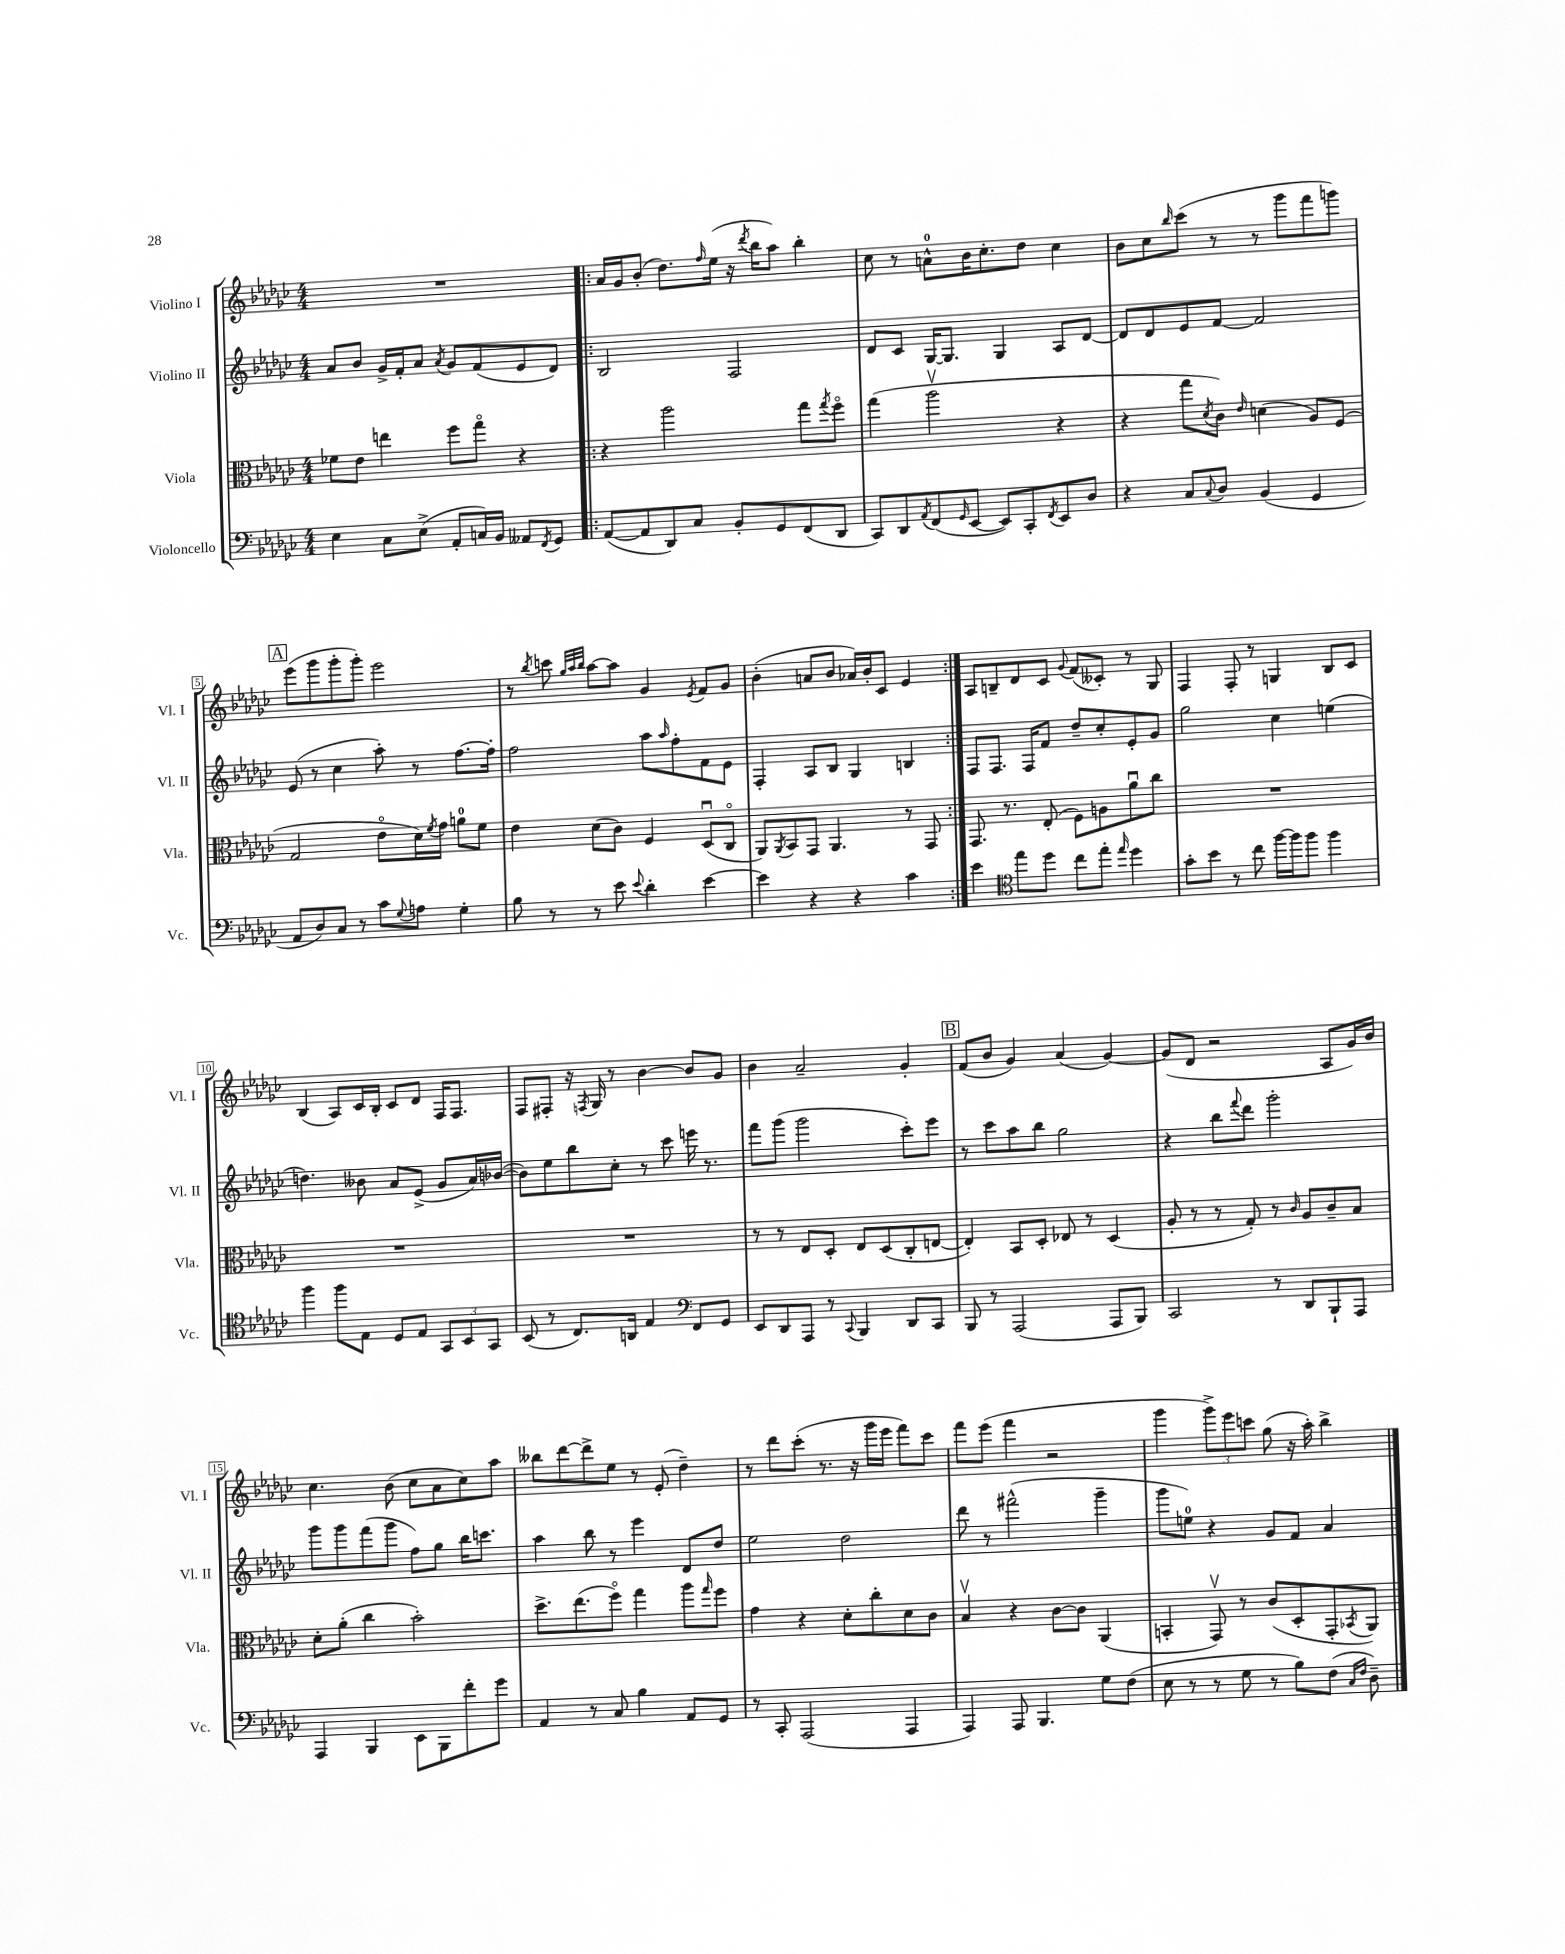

**kern	**kern	**kern	**kern
*part4	*part3	*part2	*part1
*staff4	*staff3	*staff2	*staff1
*I"Violoncello	*I"Viola	*I"Violino II	*I"Violino I
*I'Vc.	*I'Vla.	*I'Vl. II	*I'Vl. I
*clefF4	*clefC3	*clefG2	*clefG2
*k[b-e-a-d-g-c-]	*k[b-e-a-d-g-c-]	*k[b-e-a-d-g-c-]	*k[b-e-a-d-g-c-]
*M4/4	*M4/4	*M4/4	*M4/4
=1	=1	=1	=1
4E-\	8f-X\L	8a-/L	1r
.	8e-\J	8b-/J	.
8C-\L	4een\	16g-^/LL	.
.	.	16f'/J	.
(8E-^\J	.	8a-/J	.
.	.	8qa-/	.
8AA-'/L	8ff\L	8g-/L	.
16Cn/L)	8gg-\J	(8f/	.
16BB-/JJ	.	.	.
8AA--X/L	4r	8e-/	.
8qFF/	.	.	.
8GG-/J	.	8d-/J)	.
=2!|:	=2!|:	=2!|:	=2!|:
([8AA-/L	4r	2B-/	16a-/LL
.	.	.	16g-/J
8AA-/]	.	.	(8b-'/J
8DD-/)	2aa-\	.	8.dd-\L)
8C-/J	.	.	.
.	.	.	16qqff/
.	.	.	(16ee-\Jk
8BB-'/L	.	2F/	16r
.	.	.	8qddd-/
.	.	.	16bb-\KL
8GG-/	.	.	8aa-\J)
(8FF/	8gg-\L	.	4bb-'\
.	8qgg-/	.	.
8DD-/J	8ff\J	.	.
=3	=3	=3	=3
8CC-/L)	(4gg-\	8d-/L	8cc-\
8DD-/	.	8c-/J	8r
8qAA-/	.	.	.
(8FF/	2aa-v\	[16G-/KL	8an^^\L
.	.	8.G-/J]	.
16qqGG-/	.	.	.
[8EE-/J	.	.	16b-\K
.	.	.	8.cc-'\
8EE-/L])	.	4G-/	.
8CC-'/	.	.	8dd-\J
8qFF/	.	.	.
8EE-/	4r	8A-/L	4cc-\
8D-/J	.	[8d-/J	.
=4	=4	=4	=4
4r	4r	8d-/L]	8b-\L
.	.	8d-/	8cc-\
.	.	.	16qqbb-/
8C-/L	8gg-\L	8e-/	(8ccc-\J
8qqC-/	8qd-/	.	.
8D-/J	8c-\J)	[8f/J	8r
.	16qqe-/	.	.
(4BB-/	(4dn\	2f/]	8r
.	.	.	8ggg-\L
4GG-/	8A-/L)	.	8fff\
.	(8F/J	.	8gggn\J)
!!LO:LB:g=z
!!LO:REH:place=s1:t=A
=5	=5	=5	=5
8AA-/L	2G-/	(8e-/	(8eee-\L
8D-/)	.	8r	8ggg-\
8C-/J	.	4cc-\	8ggg-'\
8r	.	.	8ggg-'\J)
8c-\L	8e-\L	8aa-'\)	2eee-\
8qqG-/	.	.	.
8An\J	16d-\L)	8r	.
.	8qf/	.	.
.	16g-\JJ	.	.
4G-'\	8an\L	[8.ff\L	.
.	8f\J	.	.
.	.	16ff'\Jk]	.
=6	=6	=6	=6
8B-\	4e-\	2ff\	8r
.	.	.	8qbb-/
8r	.	.	8cccn\
.	.	.	32qqgg-/LLL
.	.	.	32qqaa-/
.	.	.	32qqbb-/JJJ
8r	(8d-\L	.	[8aa-\L
8e-\	8c-\J)	.	8aa-\J]
8qqe-/	.	.	.
4d-'\	4F/	8aa-\L	4g-/
.	.	16qqaa-/	.
.	.	8ff'\	.
.	.	.	8qe-/
[4e-\	(8D-u/L	8f\	8f/L
.	8C-/J	8e-\J	8g-/J
=7	=7	=7	=7
4e-\]	8AA-/L)	4F'/	(4b-'\
.	8qAA-/	.	.
.	8BB-/	.	.
4r	8GG-/J	8A-/L	8an/L
.	4.AA-/	8B-/J	8b-/J
4r	.	4G-/	16a-X/LL)
.	.	.	16b-'/J
.	.	.	8c-/J
4c-\	8r	4Bn/	4e-/
.	8GG-/	.	.
=8:|!	=8:|!	=8:|!	=8:|!
4e-\	8.GG-/	8F/L	8A-/L
.	.	8.F/J	8Bn~/
.	8.r	.	.
*clefC4	*	*	*
8ee-\L	.	.	8d-/
.	.	16F/KL	.
8dd-\J	(8E-'/	8f/J	8c-/J
.	.	.	8qqg-/
8cc-\L	8F\L)	8dd-~/L	(8f/L
8ee-'\J	8An\	8cc-'/	8c--X'/J)
16qqee-/	.	.	.
4dd-\	8a-u\	8e-'/	8r
.	8cc-\J	8g-/J	8G-/
=9	=9	=9	=9
8g-'\L	1r	2gg-\	4F/
8b-\J	.	.	.
8r	.	.	8F'/
8cc-\	.	.	8r
[16ff\LL	.	4cc-\	4Gn/
16ff\J]	.	.	.
8ff\J	.	.	.
4ff\	.	(4een\	8B-/L
.	.	.	8c-/J
!!LO:LB:g=z
=10	=10	=10	=10
4ff\	1r	4.ddn\)	(4B-/
8ff\L	.	.	8A-/L)
8E-\J	.	8b--X\	16c-/L
.	.	.	16B-'/JJ
8D-/L	.	8a-/L	8c-/L
8E-/J	.	(8e-^/J	8d-/J
12GG-/L	.	8g-/L	16F/KL
.	.	.	8.F/J
12BB-/	.	.	.
.	.	16a-/L)	.
12GG-/J	.	.	.
.	.	([16b-X/JJ	.
=11	=11	=11	=11
(8BB-/	1r	8b-\L])	8F/L
8r	.	8ee-\	8F#X'/J
8.C-/L)	.	8bb-\	16r
.	.	.	8qFn/
.	.	.	16G-/
.	.	8cc-'\J	8r
16AAn/Jk	.	.	.
4E-/	.	8r	[4b-\
.	.	8ccc-\	.
*clefF4	*	*	*
8FF/L	.	16eeen\	8b-/L]
.	.	8.r	.
8GG-/J	.	.	8g-/J
=12	=12	=12	=12
8EE-/L	8r	8fff\L	4b-\
8DD-/	8r	(8ggg-\J	.
8AAA-/J	8E-/L	2ggg-\	2a-~/
8r	8D-'/J	.	.
8qqCC-/	.	.	.
4BBB-/	8E-/L	.	.
.	(8D-/	.	.
8DD-/L	8C-'/	8ccc-'\L)	4g-'/
8CC-/J	[8En/J	8eee-\J	.
!!LO:REH:place=s1:t=B
=13	=13	=13	=13
8BBB-/	4E'/])	8r	(8f/L
8r	.	8ccc-\L	8b-/J
(2AAA-/	8BB-/L	8aa-\	4g-/)
.	8D-'/J	8bb-\J	.
.	8E-X/	2gg-\	(4a-/
.	8r	.	.
8AAA-/L	(4D-/	.	[4g-/)
8BBB-/J)	.	.	.
=14	=14	=14	=14
2CC-/	8A-'/	4r	(8g-/L]
.	8r	.	8d-/J
.	8r	8bb-\L	2r
.	.	8qqfff/	.
.	8G-'/)	8ddd-\J	.
8r	8r	2ggg-'\	.
.	16qqc-/	.	.
8DD-/L	8A-/L	.	.
8BBB-`/	8c-~/	.	8A-/L
8AAA-/J	8B-/J	.	16g-/L)
.	.	.	16b-/JJ
!!LO:LB:g=z
=15	=15	=15	=15
4AAA-/	8d-'\L	8ggg-\L	4.cc-\
.	(8a-'\J	8ggg-\	.
4BBB-/	4cc-\	(8fff\	.
.	.	8ggg-\J	(8b-\
8EE-\L	2b-'\)	8ff\L)	8cc-\L
8BBB-\	.	8gg-\J	8a-\
8f'\	.	16bb-\KL	8cc-\)
.	.	8.cccn\J	.
8g-\J	.	.	8aa-\J
=16	=16	=16	=16
4AA-/	8.dd-^\L	4aa-\	8bb--X\L
.	.	.	[8ddd-\
.	(8.ee-\	.	.
8r	.	8bb-\	8ddd-^\]
8C-/	8ff\J)	8r	8ee-\J
4B-\	4gg-\	4eee-\	8r
.	.	.	(8e-'/
8AA-/L	8aa-\L	8d-/L	4dd-~\)
.	16qqgg-/	.	.
8GG-/J	8ff\J	8dd-/J	.
=17	=17	=17	=17
8r	4g-\	2ee-\	8r
8CC-'/	.	.	8ddd-\L
(2AAA-/	4r	.	(8ccc-'\J
.	.	.	8.r
.	8d-'\L	2dd-\	.
.	.	.	16r
.	8cc-'\	.	16ggg-\LL
.	.	.	16eee-\JJ
4AAA-/	8d-\	.	8fff\L)
.	8c-\J	.	8ccc-\J
=18	=18	=18	=18
4AAA-/)	4B-v/	8ddd-\	8fff\L
.	.	8r	(8eee-\J
8AAA-/	4r	(2fff#X^^\	4fff\
4.BBB-/	.	.	.
.	[8c-\L	.	2r
.	8c-\J]	.	.
8G-\L	(4AA-/	4ggg-~\	.
(8F\J	.	.	.
=19	=19	=19	=19
8E-\	4BBn'/	8ggg-\L	4ggg-\
8r	.	8een\J)	.
8r	8GG-v/)	4r	12ggg-^\L)
.	.	.	12eee-\
8G-\	8r	.	.
.	.	.	12cccn\J
8r	(8c-/L	8g-/L	(8gg-\
8B-\L)	8D-'/	8f/J	16r
.	.	.	16aa-'\)
(8F\J	8GG-'/	4a-/	4bb-^\
16qqC-/LL	.	.	.
16qqF/JJ	8qBB-X/	.	.
8D-~\)	8AA-/J)	.	.
==	==	==	==
*-	*-	*-	*-
